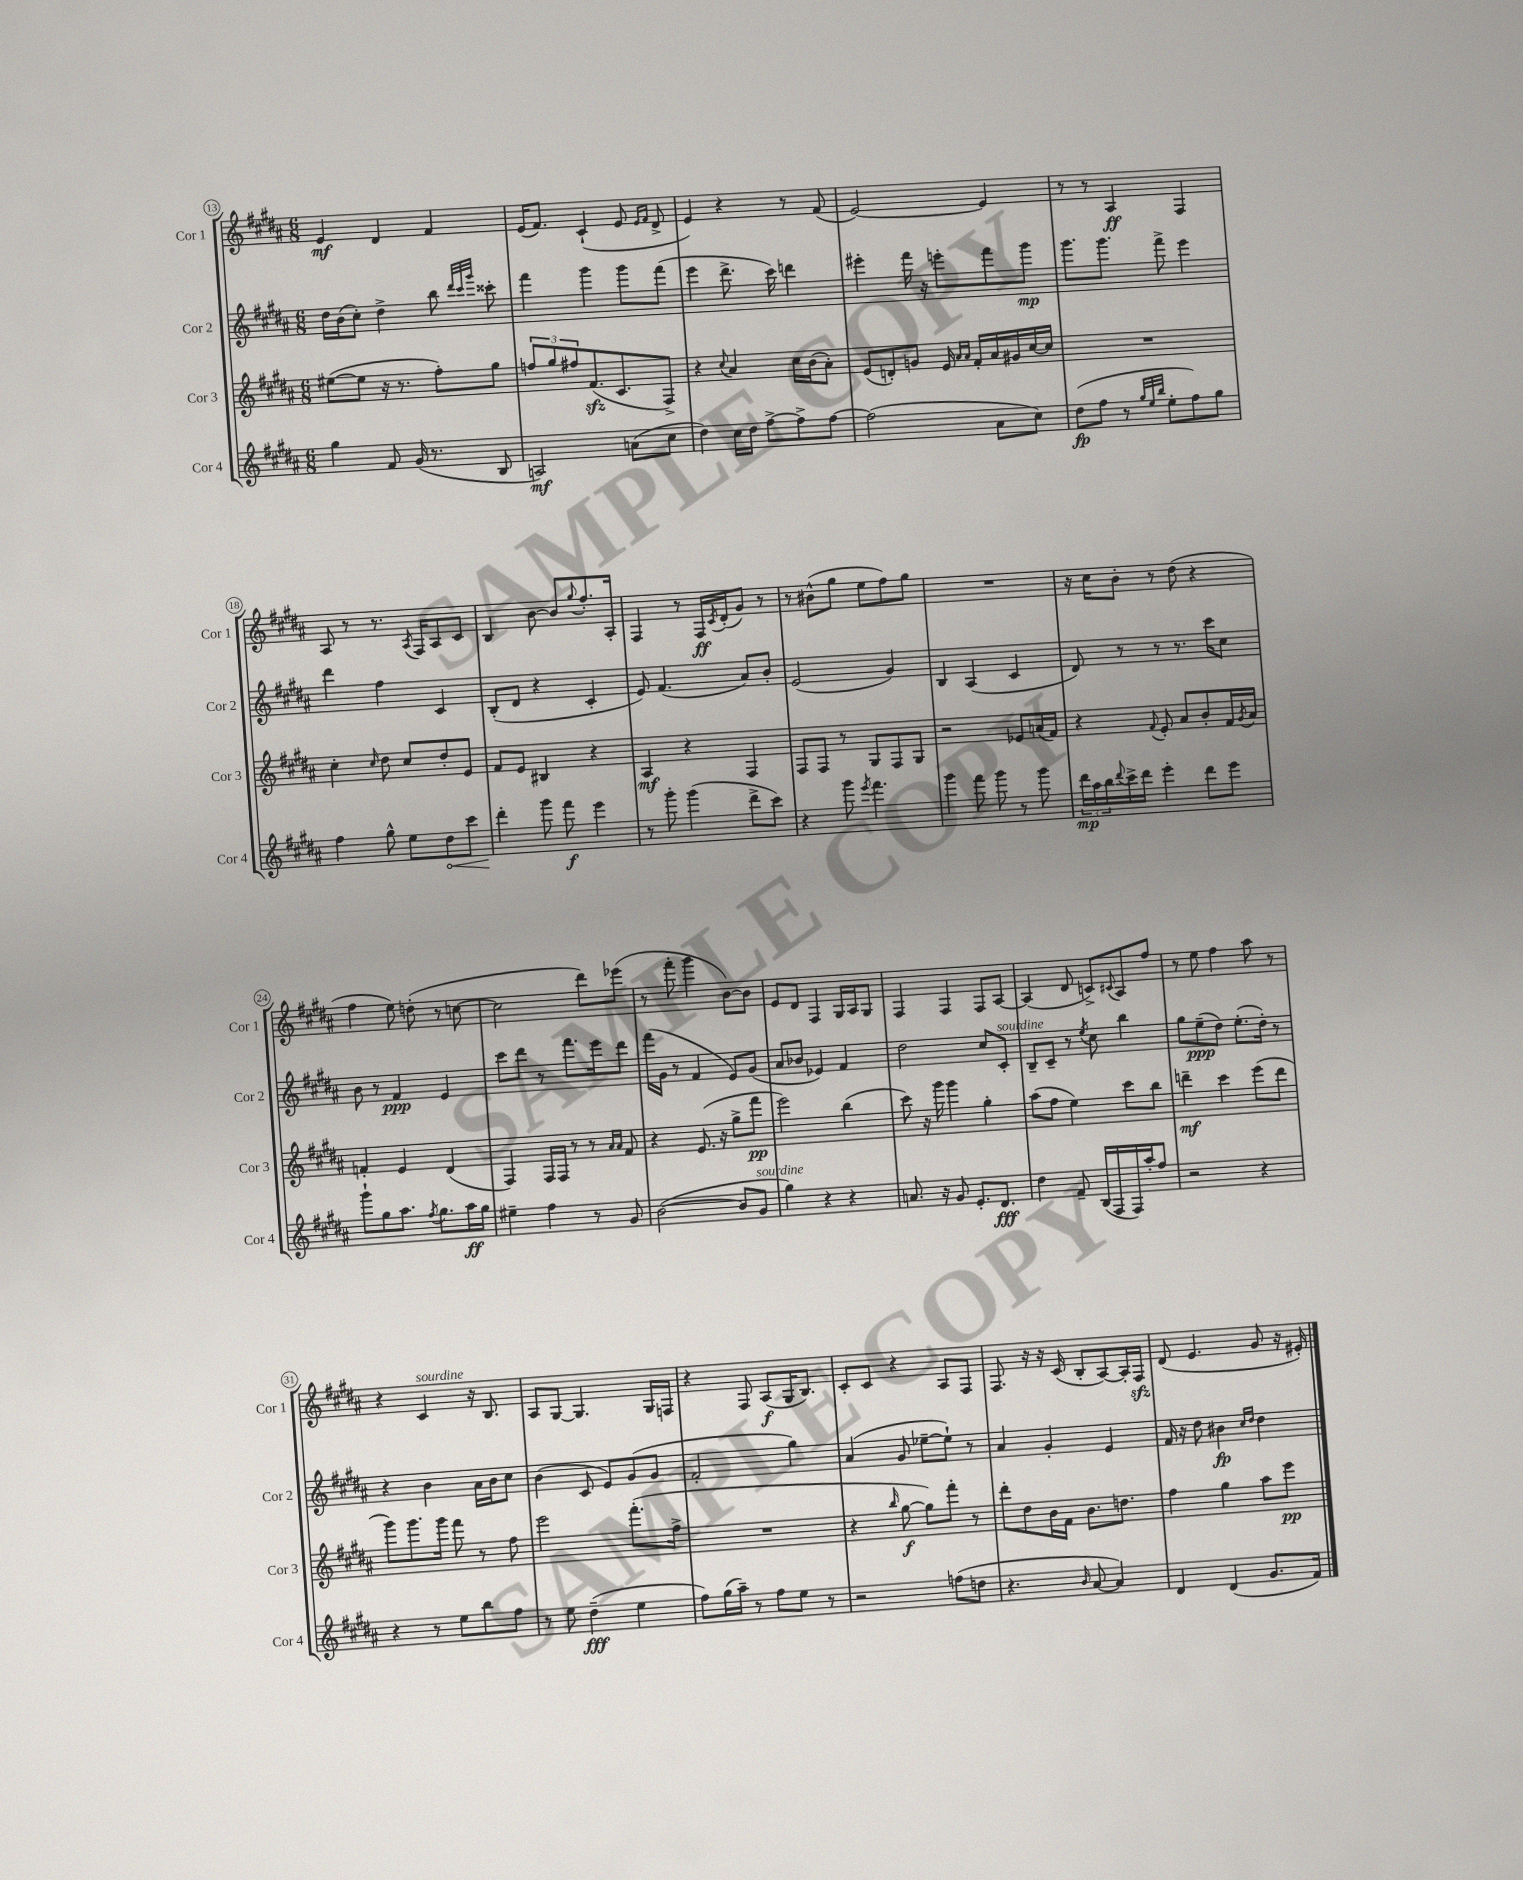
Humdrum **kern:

**kern	**dynam	**kern	**dynam	**kern	**dynam	**kern	**dynam
*part4	*part4	*part3	*part3	*part2	*part2	*part1	*part1
*staff4	*staff4	*staff3	*staff3	*staff2	*staff2	*staff1	*staff1
*I"Cor 4	*	*I"Cor 3	*	*I"Cor 2	*	*I"Cor 1	*
*I'Cor 4	*	*I'Cor 3	*	*I'Cor 2	*	*I'Cor 1	*
*clefG2	*	*clefG2	*	*clefG2	*	*clefG2	*
*k[f#c#g#d#a#]	*	*k[f#c#g#d#a#]	*	*k[f#c#g#d#a#]	*	*k[f#c#g#d#a#]	*
*M6/8	*	*M6/8	*	*M6/8	*	*M6/8	*
=13	=13	=13	=13	=13	=13	=13	=13
4gg#\	.	([8ee#X\L	.	16dd#\LL	.	4e/	mf
.	.	.	.	(16b\J	.	.	.
.	.	8ee#\J]	.	8cc#'\J)	.	.	.
8f#/	.	16r	.	4dd#^\	.	4d#/	.
.	.	8.r	.	.	.	.	.
(16g#/	.	.	.	.	.	.	.
8.r	.	.	.	.	.	.	.
.	.	8ff#'\L)	.	8bb\	.	4f#/	.
.	.	.	.	32qqddd#/LLL	.	.	.
.	.	.	.	32qqccc#/	.	.	.
.	.	.	.	32qqggg#/JJJ	.	.	.
8B/	.	8gg#\J	.	8ccc##X'\	.	.	.
=14	=14	=14	=14	=14	=14	=14	=14
2An/)	mf	12ffn/L	.	4fff#\	.	(16e/KL	.
.	.	.	.	.	.	8.f#/J)	.
.	.	12gg#/	.	.	.	.	.
.	.	12ff#X/	.	.	.	.	.
.	.	(8.f#zz/	.	4ggg#\	.	(4c#`/	.
.	.	8.c#/	.	.	.	.	.
(8an\L	.	.	.	8ggg#\L	.	8e/	.
.	.	.	.	.	.	16qqe/LL	.
.	.	.	.	.	.	16qqf#/JJ	.
8cc#\J	.	8F#^/J)	.	(8fff#\J	.	8d#^/	.
=15	=15	=15	=15	=15	=15	=15	=15
4dd#\)	.	4r	.	4eee\	.	4e/)	.
.	.	8qqcc#/	.	.	.	.	.
16cc#\LL	.	4a#/	.	8.ddd#^\	.	4r	.
16dd#\JJ	.	.	.	.	.	.	.
[8ff#^\L	.	.	.	.	.	.	.
.	.	.	.	16ccc#\)	.	.	.
8ff#^\]	.	16cc#\LL	.	4dddn\	.	8r	.
.	.	(16b\J	.	.	.	.	.
[8ff#\J	.	8a#'\J)	.	.	.	(8f#/	.
=16	=16	=16	=16	=16	=16	=16	=16
(2ff#\]	.	(8e/L	.	4eee#X'\	.	[2e/)	.
.	.	8dn'/)	.	.	.	.	.
.	.	8gn/J	.	16fff#\	.	.	.
.	.	.	.	16r	.	.	.
.	.	16e/	.	8eeen'\L	.	.	.
.	.	16qqa#/LL	.	.	.	.	.
.	.	16qqa#/JJ	.	.	.	.	.
.	.	16f#'/LL	.	.	.	.	.
8a#\L	.	16a#/	.	8fff#\	.	4e/]	.
.	.	16g#X/	.	.	.	.	.
8cc#\J)	.	[16cc#/	.	8ggg#\J	mp	.	.
.	.	16cc#/JJ]	.	.	.	.	.
=17	=17	=17	=17	=17	=17	=17	=17
(8dd#\L	fp	2.r	.	8.ggg#\L	.	8r	.
8ff#\J	.	.	.	.	.	8r	.
.	.	.	.	8.ggg#\J	.	.	.
8r	.	.	.	.	.	4A#/	ff
32qqgg#/LLL	.	.	.	.	.	.	.
32qqee/	.	.	.	.	.	.	.
32qqbb/JJJ	.	.	.	.	.	.	.
8ee'\L	.	.	.	8fff#^\	.	.	.
8ff#\)	.	.	.	4eee\	.	4F#/	.
8gg#\J	.	.	.	.	.	.	.
!!LO:LB:g=z
=18	=18	=18	=18	=18	=18	=18	=18
4ff#\	.	4cc#'\	.	4ddd#\	.	8A#/	.
.	.	.	.	.	.	8r	.
.	.	16qqcc#/	.	.	.	.	.
8gg#^^\	.	8dd#\	.	4ff#\	.	8.r	.
8ee\L	.	8cc#/L	.	.	.	.	.
.	.	.	.	.	.	8qA#/	.
.	.	.	.	.	.	16F#/KL	.
!	!LO:HP:b	!	!	!	!	!	!
8dd#\	<	8dd#'/	.	4c#/	.	8A#/	.
8ccc#\J	.	8e/J	.	.	.	8c#/J	.
=19	=19	=19	=19	=19	=19	=19	=19
4ddd#'\	.	8f#/L	.	(8B'/L	.	4B/	.
.	.	8e/J	.	8d#/J	.	.	.
8ggg#\	[	4B#X/	.	4r	.	[8b\	.
8fff#\	f	.	.	.	.	8b/L]	.
.	.	.	.	.	.	8qqgg#/	.
4eee\	.	4r	.	4c#'/	.	8.ff#'/	.
.	.	.	.	.	.	16A#'/Jk	.
=20	=20	=20	=20	=20	=20	=20	=20
8r	.	4A#/	mf	8e/)	.	4F#/	.
8ggg#'\	.	.	.	(4.f#/	.	.	.
(4ggg#\	.	4r	.	.	.	8r	.
.	.	.	.	.	.	16F#/LL	ff
.	.	.	.	.	.	8qc#/	.
.	.	.	.	.	.	(16d#'/J	.
8ddd#^\L	.	4F#/	.	8a#/L)	.	8g#/J)	.
8ccc#\J)	.	.	.	8b'/J	.	8r	.
=21	=21	=21	=21	=21	=21	=21	=21
4r	.	8F#/L	.	(2e/	.	8r	.
.	.	8F#/J	.	.	.	(8b#X^^\L	.
8ggg#\	.	8r	.	.	.	8gg#\J	.
8qeee/	.	.	.	.	.	.	.
4.fff#\	.	8G#/L	.	.	.	8ee\L	.
.	.	8F#/	.	4g#/)	.	8ff#\)	.
.	.	8G#/J	.	.	.	8gg#\J	.
=22	=22	=22	=22	=22	=22	=22	=22
4ggg#\	.	2r	.	4B/	.	2.r	.
8fff#\	.	.	.	(4A#/	.	.	.
8ggg#\	.	.	.	.	.	.	.
8r	.	8e-X/L	.	4c#/	.	.	.
8ggg#\	.	(16an/L	.	.	.	.	.
.	.	16f#/JJ)	.	.	.	.	.
=23	=23	=23	=23	=23	=23	=23	=23
24ddd#\LL	mp	4r	.	8d#/)	.	16r	.
24aa#\	.	.	.	.	.	.	.
.	.	.	.	.	.	16cc#\KL	.
24bb\	.	.	.	.	.	.	.
8qqddd#/	.	.	.	.	.	.	.
16ccc#^\	.	.	.	8r	.	8b'\J	.
16ddd#\JJ	.	.	.	.	.	.	.
.	.	8qqf#/	.	.	.	.	.
4eee'\	.	8e'/	.	8r	.	8r	.
.	.	8a#/L	.	8.r	.	(8dd#\	.
8ddd#\L	.	8b'/	.	.	.	4r	.
.	.	.	.	16ccc#\KL	.	.	.
8eee\J	.	16f#/L	.	8cc#\J	.	.	.
.	.	8qg#/	.	.	.	.	.
.	.	16a#/JJ	.	.	.	.	.
!!LO:LB:g=z
=24	=24	=24	=24	=24	=24	=24	=24
8ggg#`\L	.	4fn'/	.	8b\	.	4ff#\	.
8gg#\	.	.	.	8r	.	.	.
8.aa#\J	.	4e/	.	4f#/	ppp	8ee\)	.
.	.	.	.	.	.	(8ddn'\	.
8qff#/	.	.	.	.	.	.	.
8.gg#\L	.	.	.	.	.	.	.
.	.	(4d#/	.	4e/	.	8r	.
16aa#\L	ff	.	.	.	.	[8ccn\	.
16gg#\JJ	.	.	.	.	.	.	.
=25	=25	=25	=25	=25	=25	=25	=25
4ee#X~\	.	4F#/)	.	8ccc#\L	.	2cc\]	.
.	.	.	.	8ddd#\J	.	.	.
4ff#\	.	16F#/LL	.	8r	.	.	.
.	.	16F#/JJ	.	.	.	.	.
.	.	8r	.	8.fff#\L	.	.	.
8r	.	8r	.	.	.	8ddd#\L)	.
.	.	.	.	16eee\k	.	.	.
.	.	16qqa#/LL	.	.	.	.	.
.	.	16qqa#/JJ	.	.	.	.	.
8g#/	.	8f#/	.	8ddd#\J	.	(8eee-X\J	.
=26	=26	=26	=26	=26	=26	=26	=26
([2b\	.	4r	.	(16fff#\LL	.	8r	.
.	.	.	.	16g#\JJ	.	.	.
.	.	.	.	8r	.	8fff#'\	.
.	.	(8.e/	.	4f#/	.	4ggg#\	.
.	.	16r	.	.	.	.	.
8b/L]	.	8gg#^\L	.	8e/L)	.	[8b\L)	.
!LO:TX:a:i:t=sourdine	!	!	!	!	!	!	!
8g#/J	.	8fff#\J	pp	(8g#/J	.	8b\J]	.
=27	=27	=27	=27	=27	=27	=27	=27
4gg#\)	.	2eee\)	.	8a#/L	.	8e/L	.
.	.	.	.	8b-X/J	.	8d#/J	.
4r	.	.	.	4e-X/)	.	4F#/	.
4r	.	(4bb\	.	4f#/	.	16G#/LL	.
.	.	.	.	.	.	16A#/J	.
.	.	.	.	.	.	8G#/J	.
=28	=28	=28	=28	=28	=28	=28	=28
8.an/	.	8ccc#\)	.	2dd#\	.	4F#/	.
.	.	16r	.	.	.	.	.
16r	.	16ggg#\	.	.	.	.	.
8g#/	.	4ggg#\	.	.	.	4F#/	.
8.e'/L	.	.	.	.	.	.	.
.	.	4gg#'\	.	8cc#/L	.	8F#/L	.
8.d#/J	fff	.	.	.	.	.	.
!	!	!	!	!LO:TX:a:i:t=sourdine	!	!	!
.	.	.	.	8c#'/J	.	[8A#/J	.
=29	=29	=29	=29	=29	=29	=29	=29
4dd#\	.	(8aa#\L	.	8B~/L	.	(4A#/]	.
.	.	8ff#\J	.	8c#~/J	.	.	.
8f#~/	.	4ee\)	.	8r	.	8d#/	.
.	.	.	.	8qee/	.	.	.
(16B/LL	.	.	.	8cc#\	.	8cn^/L)	.
16F#/	.	.	.	.	.	.	.
.	.	.	.	.	.	8qqc#X/	.
16F#/)	.	8ccc#\L	.	4bb\	.	8A#/	.
16aa#'/J	.	.	.	.	.	.	.
8ff#/J	.	8bb\J	.	.	.	8ff#/J	.
=30	=30	=30	=30	=30	=30	=30	=30
2r	.	4dddn~\	mf	8gg#\L	.	8r	.
.	.	.	.	(8ee~\	ppp	8ee\	.
.	.	4ccc#\	.	8dd#\J)	.	4ff#\	.
.	.	.	.	(8.ee'\L	.	.	.
4r	.	(8eee\L	.	.	.	8aa#\	.
.	.	.	.	16dd#'\Jk)	.	.	.
.	.	8ddd\J	.	8r	.	8r	.
!!LO:LB:g=z
=31	=31	=31	=31	=31	=31	=31	=31
4r	.	8ggg#\L)	.	4r	.	4r	.
.	.	8.ggg#\	.	.	.	.	.
!	!	!	!	!	!	!LO:TX:a:i:t=sourdine	!
8r	.	.	.	4b\	.	4c#/	.
.	.	16ggg#\Jk	.	.	.	.	.
8ee\L	.	8fff#\	.	.	.	.	.
8bb\	.	8r	.	16a#\LL	.	16r	.
.	.	.	.	16b\J	.	8.B/	.
8ff#\J	.	8ff#\	.	8cc#\J	.	.	.
=32	=32	=32	=32	=32	=32	=32	=32
8r	.	2eee\	.	(4b\	.	8A#/L	.
8ee\	.	.	.	.	.	[8G#/J	.
(4dd#~\	fff	.	.	8c#/	.	4.G#/]	.
.	.	.	.	8e/L)	.	.	.
4ee\	.	(8.fff#'\L	.	(8g#/	.	.	.
.	.	.	.	8g#/J	.	16G#/LL	.
.	.	16ff#^\Jk	.	.	.	16Fn/JJ	.
=33	=33	=33	=33	=33	=33	=33	=33
8ff#\L)	.	2.r	.	2f#'/	.	4r	.
(16gg#\L	.	.	.	.	.	.	.
16aa#~\JJ)	.	.	.	.	.	.	.
8r	.	.	.	.	.	8F#/	.
8ff#\L	.	.	.	.	.	(8A#/L	f
8ee\J	.	.	.	4gg#\)	.	16G#/K	.
.	.	.	.	.	.	8.B/J)	.
8r	.	.	.	.	.	.	.
=34	=34	=34	=34	=34	=34	=34	=34
2r	.	4r	.	(4a#/	.	8c#'/L	.
.	.	.	.	.	.	8c#/J	.
.	.	16qqbb/	.	.	.	.	.
.	.	[8gg#\	f	8g#/	.	4r	.
.	.	8gg#\L])	.	[8ee-X~\L	.	.	.
(8ffn\L	.	8fff#'\J	.	8ee-`\J])	.	8A#/L	.
8ddn\J	.	8r	.	8r	.	8F#/J	.
=35	=35	=35	=35	=35	=35	=35	=35
4.r	.	8ddd#'\L	.	4a#/	.	8.F#/	.
.	.	8dd#\	.	.	.	.	.
.	.	.	.	.	.	16r	.
.	.	16b\L	.	4g#'/	.	16r	.
.	.	16f#\JJ	.	.	.	(16c#/	.
16qqb/	.	.	.	.	.	.	.
[8a#/	.	8.b\L	.	.	.	8B'/L	.
4a#/])	.	.	.	4e/	.	[8A#/)	.
.	.	8.ddn\J	.	.	.	.	.
.	.	.	.	.	.	16A#'/L]	.
.	.	.	.	.	.	16F#zz/JJ	.
=36	=36	=36	=36	=36	=36	=36	=36
4d#/	.	4ff#\	.	16f#/	.	(8d#/	.
.	.	.	.	16r	.	.	.
.	.	.	.	8dd#\	.	4.e/	.
(4d#/	.	4gg#\	.	4b#X\	fp	.	.
.	.	.	.	16qqcc#/LL	.	.	.
.	.	.	.	16qqdd#/JJ	.	.	.
8.g#/L	.	8aa#\L	.	4dd#\	.	8g#/	.
.	.	8eee\J	pp	.	.	16r	.
16f#/Jk)	.	.	.	.	.	16e#X'/)	.
==	==	==	==	==	==	==	==
*-	*-	*-	*-	*-	*-	*-	*-
